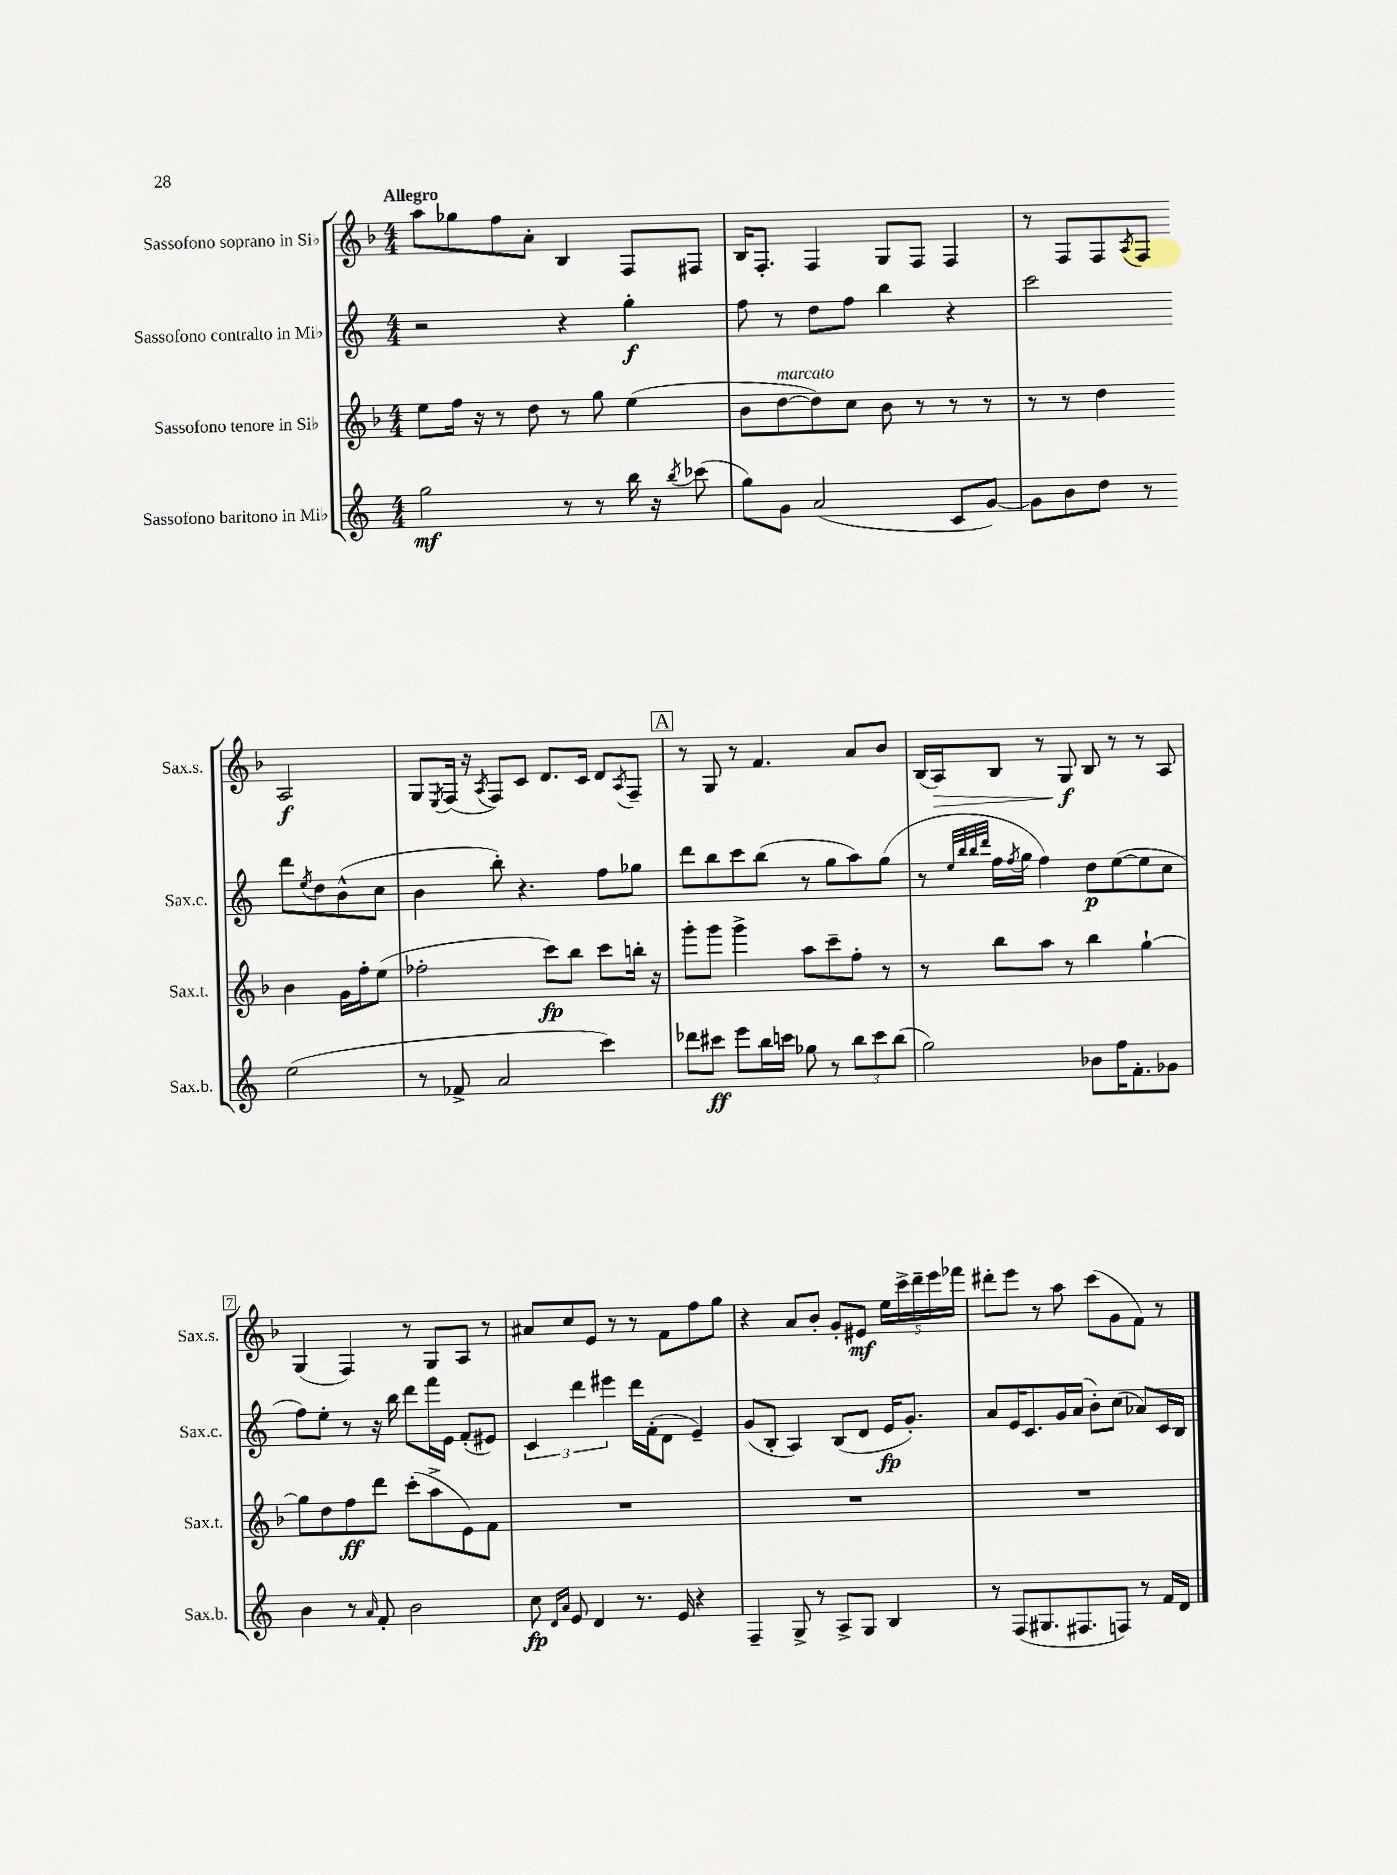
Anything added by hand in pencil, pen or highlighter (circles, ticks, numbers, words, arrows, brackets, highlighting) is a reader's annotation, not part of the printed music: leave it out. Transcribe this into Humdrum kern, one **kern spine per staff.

**kern	**kern	**kern	**kern
*staff4	*staff3	*staff2	*staff1
*clefG2	*clefG2	*clefG2	*clefG2
*k[]	*k[b-]	*k[]	*k[b-]
*M4/4	*M4/4	*M4/4	*M4/4
2gg	8ee	2r	8aa
.	16ff	.	8gg-
.	16r	.	.
.	8r	.	8ff
.	8dd	.	8a'
8r	8r	4r	4B-
8r	8gg	.	.
16bb	(4ee	4gg'	8F
16r	.	.	.
8qbb	.	.	.
(8ccc-	.	.	8F#
=	=	=	=
8gg)	8b-	8ff	16B-
.	.	.	8.F'
8g	[8dd	8r	.
(2a	8dd])	8dd	4F
.	8cc	8ff	.
.	8b-	4bb	8G
.	8r	.	8F
8c	8r	4r	4F
[8g)	8r	.	.
=	=	=	=
8g]	8r	2ccc	8r
8b	8r	.	8F
8dd	4dd	.	8F
.	.	.	8qA
8r	.	.	8F
(2ee	4b-	8ddd	2A
.	.	8qee	.
.	.	8dd	.
.	16g	(8b^^	.
.	16ff'	.	.
.	(8ee	8cc	.
=	=	=	=
8r	2ff-'	4b	8G
.	.	.	8qE
8f-^	.	.	(16F
.	.	.	16r
.	.	.	8qA
2a	.	8bb')	8F)
.	.	4.r	8c
.	8ccc)	.	8.d
.	8bb-	.	.
.	.	.	16c
4ccc)	8ccc	8ff	8d
.	.	.	8qA
.	16bb'	8gg-	8F~
.	16r	.	.
=	=	=	=
8ddd-	8ggg'	8ddd	8r
8ccc#	8ggg	8bb	8G
8eee	4ggg^	8ccc	8r
16bb	.	(8bb	4.f
16ccc	.	.	.
8gg-	8aa	8r	.
8r	8ccc~	8gg	.
12bb	8ff'	8aa)	8a
12ccc	.	.	.
.	8r	(8gg	8b-
(12bb	.	.	.
=	=	=	=
2gg)	8r	8r	(16B-
.	.	.	16A)
.	.	32qqee	.
.	.	32qqbb	.
.	.	32qqbb	.
.	.	32qqddd	.
.	8bb-	16ff	8B-
.	.	8qff	.
.	.	16gg	.
.	8aa	4ff)	8r
.	8r	.	8G
8b-	4bb-	8dd	8B-
16ff	.	([8ee	8r
8.f'	.	.	.
.	[4gg`	8ee]	8r
8g-	.	8cc	8A
=	=	=	=
4b	8gg]	8ff)	(4G
.	8dd	8ee'	.
8r	8ff	8r	4F)
16qqa	.	.	.
8f'	8ddd	16r	.
.	.	16bb	.
2b	(8ccc'	8ddd	8r
.	8aa^	16fff	8G
.	.	16e	.
.	8e)	(8f'	8A
.	8f	8e#)	8r
=	=	=	=
8cc	1r	6c	8a#
16qqd	.	.	.
16qqa	.	.	.
8e	.	.	8cc
.	.	6ddd	.
4d	.	.	8e
.	.	6eee#	.
.	.	.	8r
8.r	.	16ddd	8r
.	.	(16f'	.
.	.	8d	8f
16e	.	.	.
4r	.	4e~)	8ff
.	.	.	8gg
=	=	=	=
4F~	1r	(8g	4r
.	.	8B'	.
8G^	.	4A)	8a
8r	.	.	8b-'
8A^	.	(8B	8g'
8G	.	8d	8e#
4B	.	16e	20ee
.	.	.	20ccc^
.	.	8.g')	.
.	.	.	20ddd~
.	.	.	20eee
.	.	.	20fff-
=	=	=	=
8r	1r	8a	8ddd#'
(8F	.	16e	8eee
.	.	8.c	.
8.G#	.	.	8r
.	.	16g	8aa
8.F#	.	(16a	.
.	.	8b')	(8ccc
8F)	.	(8cc	8g
8r	.	8a-)	8f)
16f	.	16c	8r
16d	.	16B	.
==	==	==	==
*-	*-	*-	*-
